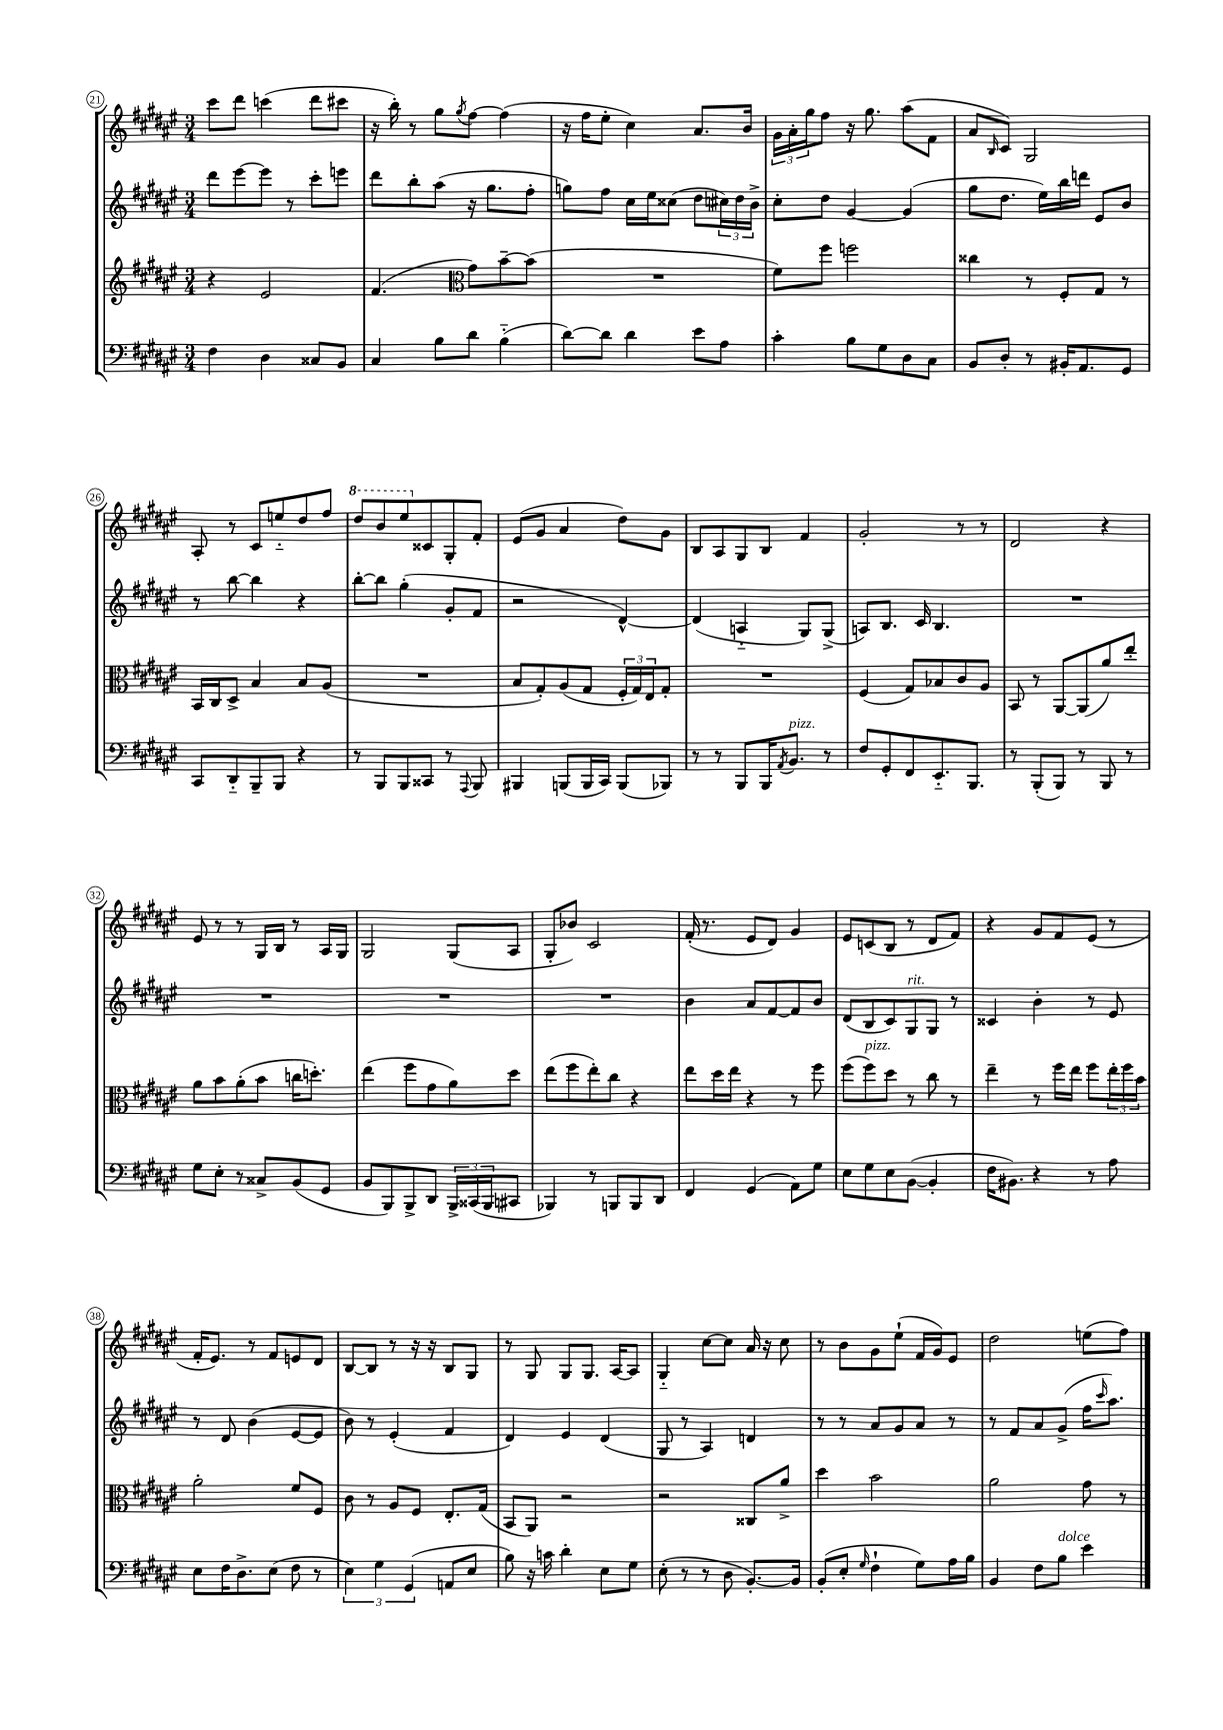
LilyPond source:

<<
\new StaffGroup <<
\new Staff = "s0" {
    \clef treble \key fis \major \numericTimeSignature \time 3/4
    cis'''8 dis'''8 c'''4( dis'''8 cis'''8 |
    r16 b''16-.) r8 gis''8 \acciaccatura { gis''8 } fis''8~ fis''4( |
    r16 fis''16 eis''8-. cis''4) ais'8. b'16 |
    \tuplet 3/2 { gis'16 ais'16-. gis''16 } fis''8 r16 gis''8. ais''8( fis'8 |
    ais'8 \grace { b16 } cis'8) gis2 |
    ais8-. r8 cis'8 e''8-_ dis''8 fis''8 |
    \ottava #1 dis'''8 b''8 eis'''8 \ottava #0 cisis'8 gis8-. fis'8-. |
    eis'8( gis'8 ais'4 dis''8) gis'8 |
    b8 ais8 gis8 b8 fis'4 |
    gis'2-. r8 r8 |
    dis'2 r4 |
    eis'8 r8 r8 gis16 b16 r8 ais16 gis16 |
    gis2 gis8( ais8 |
    gis8-. bes'8) cis'2 |
    fis'16-.( r8. eis'8 dis'8) gis'4 |
    eis'8 c'8( b8 r8 dis'8 fis'8) |
    r4 gis'8 fis'8 eis'8( r8 |
    fis'16-. eis'8.) r8 fis'8 e'8 dis'8 |
    b8~ b8 r8 r16 r16 b8 gis8 |
    r8 gis8 gis8 gis8. ais16~ ais8 |
    gis4-_ cis''8~ cis''8 ais'16 r16 cis''8 |
    r8 b'8 gis'8 eis''8-!( fis'16 gis'16) eis'8 |
    dis''2 e''8( fis''8) \bar "|." |
}
\new Staff = "s1" {
    \clef treble \key fis \major \numericTimeSignature \time 3/4
    dis'''8 eis'''8~ eis'''8 r8 cis'''8-. e'''8 |
    dis'''8 b''8-. ais''8( r16 gis''8. fis''8-. |
    g''8) fis''8 cis''16 eis''16 cisis''8( dis''8 \tuplet 3/2 { cis''16) dis''16 b'16-> } |
    cis''8-. dis''8 gis'4~ gis'4( |
    gis''8 dis''8. eis''16) b''16 d'''16 eis'8 b'8 |
    r8 b''8~ b''4 r4 |
    b''8~-. b''8 gis''4-.( gis'8-. fis'8 |
    r2 dis'4~-^) |
    dis'4( a4-_ gis8) gis8->( |
    a8) b8. cis'16 b4. |
    R2. |
    R2. |
    R2. |
    R2. |
    b'4 ais'8 fis'8~ fis'8 b'8 |
    dis'8( b8 cis'8) gis8^\markup { \italic "rit." } gis8 r8 |
    cisis'4 b'4-. r8 eis'8 |
    r8 dis'8 b'4( eis'8~ eis'8 |
    b'8) r8 eis'4-.( fis'4 |
    dis'4) eis'4 dis'4( |
    gis8 r8 ais4) d'4 |
    r8 r8 ais'8 gis'8 ais'8 r8 |
    r8 fis'8 ais'8 gis'8->( fis''16 \grace { cis'''16 } ais''8.) \bar "|." |
}
\new Staff = "s2" {
    \clef treble \key fis \major \numericTimeSignature \time 3/4
    r4 eis'2 |
    fis'4.( \clef alto gis'8) b'8~-- b'8( |
    R2. |
    fis'8) fis''8 f''2 |
    cisis''4 r8 fis8-. gis8 r8 |
    b,16 cis16 dis8-> b4 b8 ais8( |
    R2. |
    b8 gis8-.) ais8( gis8 \tuplet 3/2 { fis16-. gis16) eis16 } gis8-. |
    R2. |
    fis4( gis8) bes8 cis'8 ais8 |
    b,8 r8 ais,8~ ais,8( ais'8) eis''8-. |
    ais'8 b'8 ais'8-.( b'8 c''16 d''8.-.) |
    eis''4( fis''8 gis'8 ais'8) dis''8 |
    eis''8( fis''8 eis''8-.) cis''8 r4 |
    eis''8 dis''16 eis''16 r4 r8 fis''8 |
    fis''8( fis''8^\markup { \italic "pizz." }) dis''8 r8 cis''8 r8 |
    eis''4-- r8 fis''16 eis''16 fis''8 \tuplet 3/2 { eis''16-. fis''16 b'16 } |
    ais'2-. fis'8 fis8 |
    cis'8 r8 ais8 fis8 eis8.-. gis16( |
    b,8 ais,8) r2 |
    r2 cisis8 ais'8-> |
    dis''4 b'2 |
    ais'2 gis'8 r8 \bar "|." |
}
\new Staff = "s3" {
    \clef bass \key fis \major \numericTimeSignature \time 3/4
    fis4 dis4 cisis8 b,8 |
    cis4 b8 dis'8 b4-_( |
    dis'8~) dis'8 dis'4 eis'8 ais8 |
    cis'4-. b8 gis8 dis8 cis8 |
    b,8 dis8-. r8 bis,16-. ais,8. gis,8 |
    cis,8 dis,8-_ b,,8-- b,,8 r4 |
    r8 b,,8 b,,8 cisis,8 r8 \appoggiatura { ais,,8 } b,,8 |
    bis,,4 b,,8( b,,16 cis,16) b,,8( bes,,8) |
    r8 r8 b,,8 b,,16 \acciaccatura { ais,8 } b,8.^\markup { \italic "pizz." } r8 |
    fis8 gis,8-. fis,8 eis,8.-_ b,,8. |
    r8 b,,8-.( b,,8) r8 b,,8 r8 |
    gis8 eis8-. r8 cisis8-> b,8( gis,8 |
    b,8 b,,8) b,,8-> dis,8 \tuplet 3/2 { b,,16-> cisis,16( b,,16 } cis,8 |
    bes,,4) r8 b,,8 b,,8 dis,8 |
    fis,4 gis,4( ais,8) gis8 |
    eis8 gis8 eis8 b,8~( b,4-. |
    fis16 bis,8.) r4 r8 ais8 |
    eis8 fis16 dis8.-> eis8( fis8 r8 |
    \tuplet 3/2 { eis4) gis4 gis,4( } a,8 eis8 |
    b8) r16 c'16 dis'4-. eis8 gis8 |
    eis8-.( r8 r8 dis8 b,8.~-.) b,16 |
    b,8-.( eis8-. \grace { gis16 } fis4-! gis8) ais16 b16 |
    b,4 fis8 b8^\markup { \italic "dolce" } eis'4 \bar "|." |
}
>>
>>
\layout { \context { \Score currentBarNumber = #21 \override BarNumber.stencil = #(make-stencil-circler 0.1 0.3 ly:text-interface::print) } }
